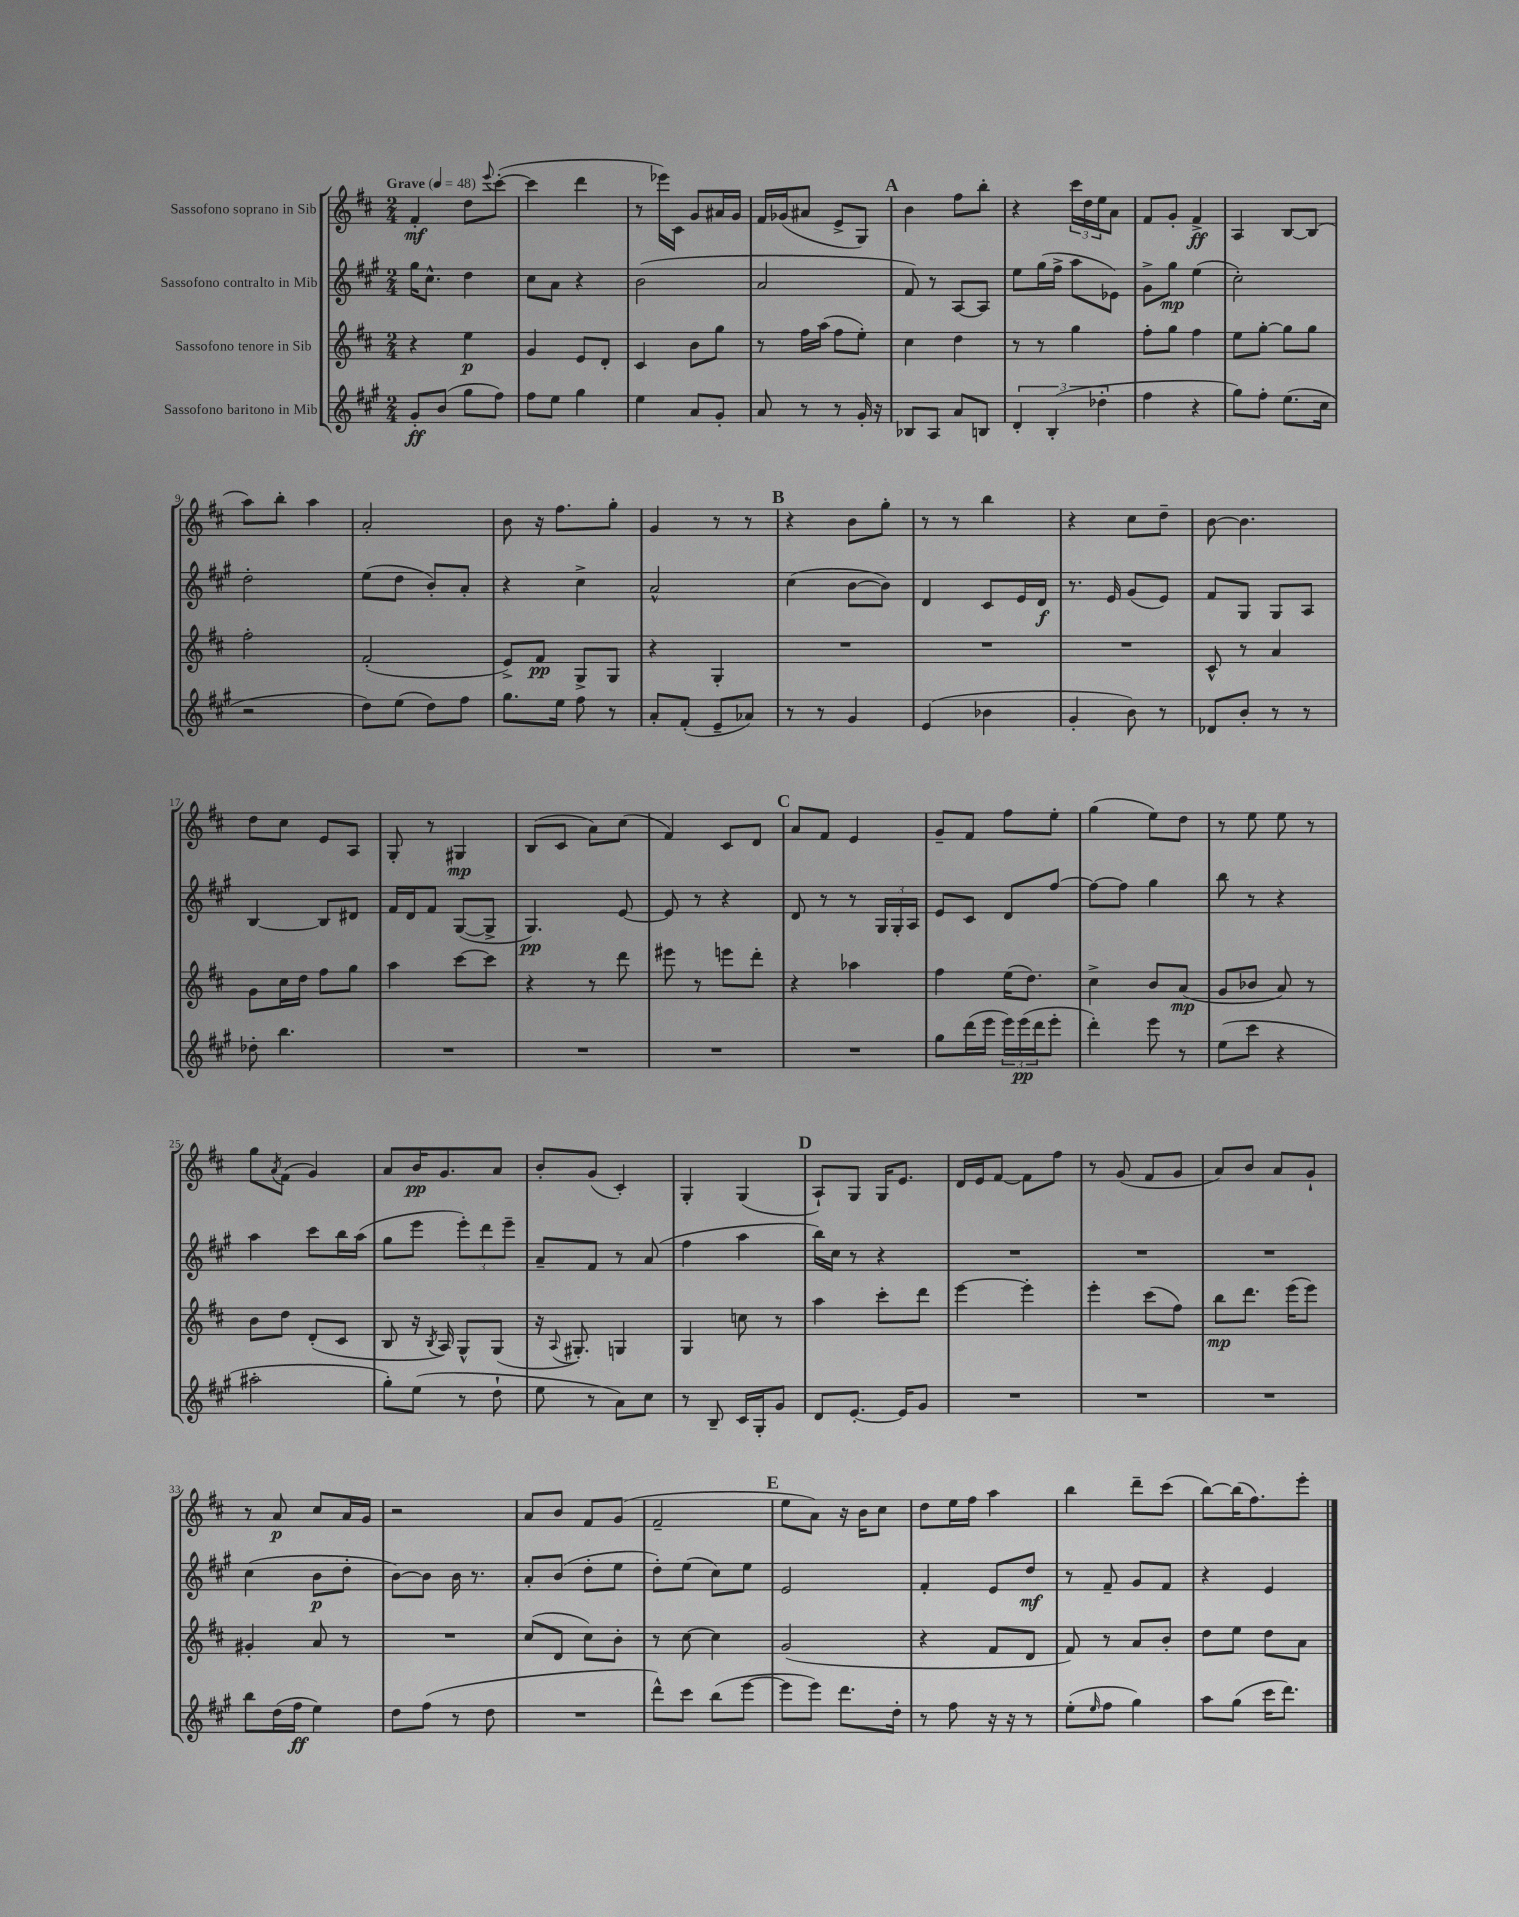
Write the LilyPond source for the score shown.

<<
\new StaffGroup <<
\new Staff = "s0" \with { instrumentName = "Sassofono soprano in Sib" } {
    \clef treble \key d \major \numericTimeSignature \time 2/4 \tempo "Grave" 4 = 48
    fis'4-.\mf d''8 \appoggiatura { e'''8 } cis'''8~-.( |
    cis'''4 d'''4 |
    r8 ees'''16) cis'16 g'8 ais'16 g'16 |
    fis'16 ges'16( ais'8 e'8-> g8) |
    \mark \markup { \bold "A" } b'4 fis''8 b''8-. |
    r4 \tuplet 3/2 { cis'''16 d''16 e''16 } a'8 |
    fis'8 g'8-. fis'4->\ff |
    a4 b8~ b8( |
    a''8) b''8-. a''4 |
    a'2-. |
    b'8 r16 fis''8. g''8-. |
    g'4 r8 r8 |
    \mark \markup { \bold "B" } r4 b'8 g''8-. |
    r8 r8 b''4 |
    r4 cis''8 d''8-- |
    b'8~ b'4. |
    d''8 cis''8 e'8 a8 |
    g8-. r8 gis4\mp |
    b8( cis'8 a'8) cis''8( |
    fis'4) cis'8 d'8 |
    \mark \markup { \bold "C" } a'8 fis'8 e'4 |
    g'8-- fis'8 fis''8 e''8-. |
    g''4( e''8) d''8 |
    r8 e''8 e''8 r8 |
    g''8 \acciaccatura { a'8 } fis'8( g'4) |
    a'8 b'16\pp g'8. a'8 |
    b'8-. g'8( cis'4-.) |
    g4-. g4( |
    \mark \markup { \bold "D" } a8-!) g8 g16 e'8. |
    d'16 e'16 fis'8~ fis'8 fis''8 |
    r8 g'8( fis'8 g'8 |
    a'8) b'8 a'8 g'8-! |
    r8 a'8\p cis''8 a'16 g'16 |
    r2 |
    a'8 b'8 fis'8 g'8( |
    fis'2-- |
    \mark \markup { \bold "E" } e''8 a'8) r16 b'16 cis''8 |
    d''8 e''16 fis''16 a''4 |
    b''4 d'''8-- cis'''8( |
    b''8~) b''16( fis''8.) e'''8-. \bar "|." |
}
\new Staff = "s1" \with { instrumentName = "Sassofono contralto in Mib" } {
    \clef treble \key a \major \numericTimeSignature \time 2/4
    gis''16 cis''8.-^ d''4 |
    cis''8 a'8 r4 |
    b'2( |
    a'2 |
    \mark \markup { \bold "A" } fis'8) r8 a8~ a8 |
    e''8 gis''16( fis''16-> a''8 ees'8) |
    gis'8-> gis''8\mp e''4( |
    cis''2-.) |
    d''2-. |
    e''8( d''8 b'8-.) a'8-. |
    r4 cis''4-> |
    a'2-^ |
    \mark \markup { \bold "B" } cis''4( b'8~ b'8) |
    d'4 cis'8 e'16 d'16\f |
    r8. e'16 gis'8( e'8) |
    fis'8 gis8 gis8 a8 |
    b4~ b8 dis'8 |
    fis'16 d'16 fis'8 gis8~( gis8-> |
    gis4.\pp) e'8~ |
    e'8 r8 r4 |
    \mark \markup { \bold "C" } d'8 r8 r8 \tuplet 3/2 { gis16 gis16-. a16 } |
    e'8 cis'8 d'8 fis''8~ |
    fis''8~ fis''8 gis''4 |
    b''8 r8 r4 |
    a''4 cis'''8 b''16 a''16( |
    gis''8 e'''8 \tuplet 3/2 { e'''8-.) d'''8 e'''8-- } |
    a'8-- fis'8 r8 a'8( |
    fis''4 a''4 |
    \mark \markup { \bold "D" } b''16) cis''16 r8 r4 |
    R2 |
    R2 |
    R2 |
    cis''4( b'8\p d''8-. |
    b'8~) b'8 b'16 r8. |
    a'8-. b'8( d''8-. e''8 |
    d''8-.) e''8( cis''8) e''8 |
    \mark \markup { \bold "E" } e'2 |
    fis'4-. e'8 d''8\mf |
    r8 fis'8-- gis'8 fis'8 |
    r4 e'4 \bar "|." |
}
\new Staff = "s2" \with { instrumentName = "Sassofono tenore in Sib" } {
    \clef treble \key d \major \numericTimeSignature \time 2/4
    r4 e''4\p |
    g'4 e'8 d'8-. |
    cis'4 b'8 g''8 |
    r8 fis''16 a''16( fis''8 e''8-.) |
    \mark \markup { \bold "A" } cis''4 d''4 |
    r8 r8 g''4 |
    fis''8-. g''8 fis''4 |
    e''8 g''8~-. g''8 g''8 |
    fis''2-. |
    fis'2-.( |
    e'8->) fis'8\pp g8-> g8 |
    r4 g4-. |
    \mark \markup { \bold "B" } R2 |
    R2 |
    R2 |
    cis'8-^ r8 a'4 |
    g'8 cis''16 d''16 fis''8 g''8 |
    a''4 cis'''8~ cis'''8 |
    r4 r8 d'''8 |
    eis'''8 r8 e'''8 d'''8-. |
    \mark \markup { \bold "C" } r4 aes''4 |
    fis''4 e''16( d''8.) |
    cis''4-> b'8 a'8\mp( |
    g'8 bes'8 a'8) r8 |
    b'8 d''8 d'8-.( cis'8 |
    b8 r16 \acciaccatura { b8 } a16) g8-^ g8( |
    r16 \appoggiatura { a8 } gis8.-.) g4 |
    g4 c''8 r8 |
    \mark \markup { \bold "D" } a''4 cis'''8-. d'''8 |
    e'''4~ e'''4-. |
    e'''4-. cis'''8( fis''8) |
    b''8\mp d'''8. e'''16( e'''8) |
    gis'4-. a'8 r8 |
    R2 |
    cis''8( d'8 cis''8) b'8-. |
    r8 cis''8~ cis''4 |
    \mark \markup { \bold "E" } g'2( |
    r4 fis'8 d'8 |
    fis'8) r8 a'8 b'8-. |
    d''8 e''8 d''8 a'8 \bar "|." |
}
\new Staff = "s3" \with { instrumentName = "Sassofono baritono in Mib" } {
    \clef treble \key a \major \numericTimeSignature \time 2/4
    gis'8-.\ff b'8( gis''8 fis''8) |
    fis''8 e''8 gis''4 |
    e''4 a'8 gis'8-. |
    a'8 r8 r8 gis'16-. r16 |
    \mark \markup { \bold "A" } bes8 a8 a'8 b8 |
    \tuplet 3/2 { d'4-. b4-.( des''4-. } |
    fis''4 r4 |
    gis''8) fis''8-. e''8.( cis''16 |
    r2 |
    d''8) e''8( d''8) fis''8 |
    gis''8. e''16 fis''8 r8 |
    a'8-. fis'8-.( e'8-- aes'8) |
    \mark \markup { \bold "B" } r8 r8 gis'4 |
    e'4( bes'4 |
    gis'4-. b'8) r8 |
    des'8 b'8-. r8 r8 |
    des''8-. b''4. |
    R2 |
    R2 |
    R2 |
    \mark \markup { \bold "C" } R2 |
    gis''8 d'''16( e'''16 \tuplet 3/2 { e'''16) e'''16\pp( d'''16 } e'''8-. |
    d'''4-.) e'''8 r8 |
    e''8( cis'''8 r4 |
    ais''2-. |
    gis''8-.) e''8( r8 d''8-! |
    e''8 r8 a'8) cis''8 |
    r8 b8-- cis'16 gis16-. gis'8 |
    \mark \markup { \bold "D" } d'8 e'8.~-. e'16 gis'8 |
    R2 |
    R2 |
    R2 |
    b''8 d''16( fis''16\ff e''4) |
    d''8 fis''8( r8 d''8 |
    R2 |
    d'''8-^) cis'''8 b''8( e'''8~ |
    \mark \markup { \bold "E" } e'''8 e'''8) d'''8. d''16-. |
    r8 fis''8 r16 r16 r8 |
    e''8-.( \grace { e''16 } fis''8 gis''4) |
    a''8 gis''8( cis'''16 d'''8.) \bar "|." |
}
>>
>>
